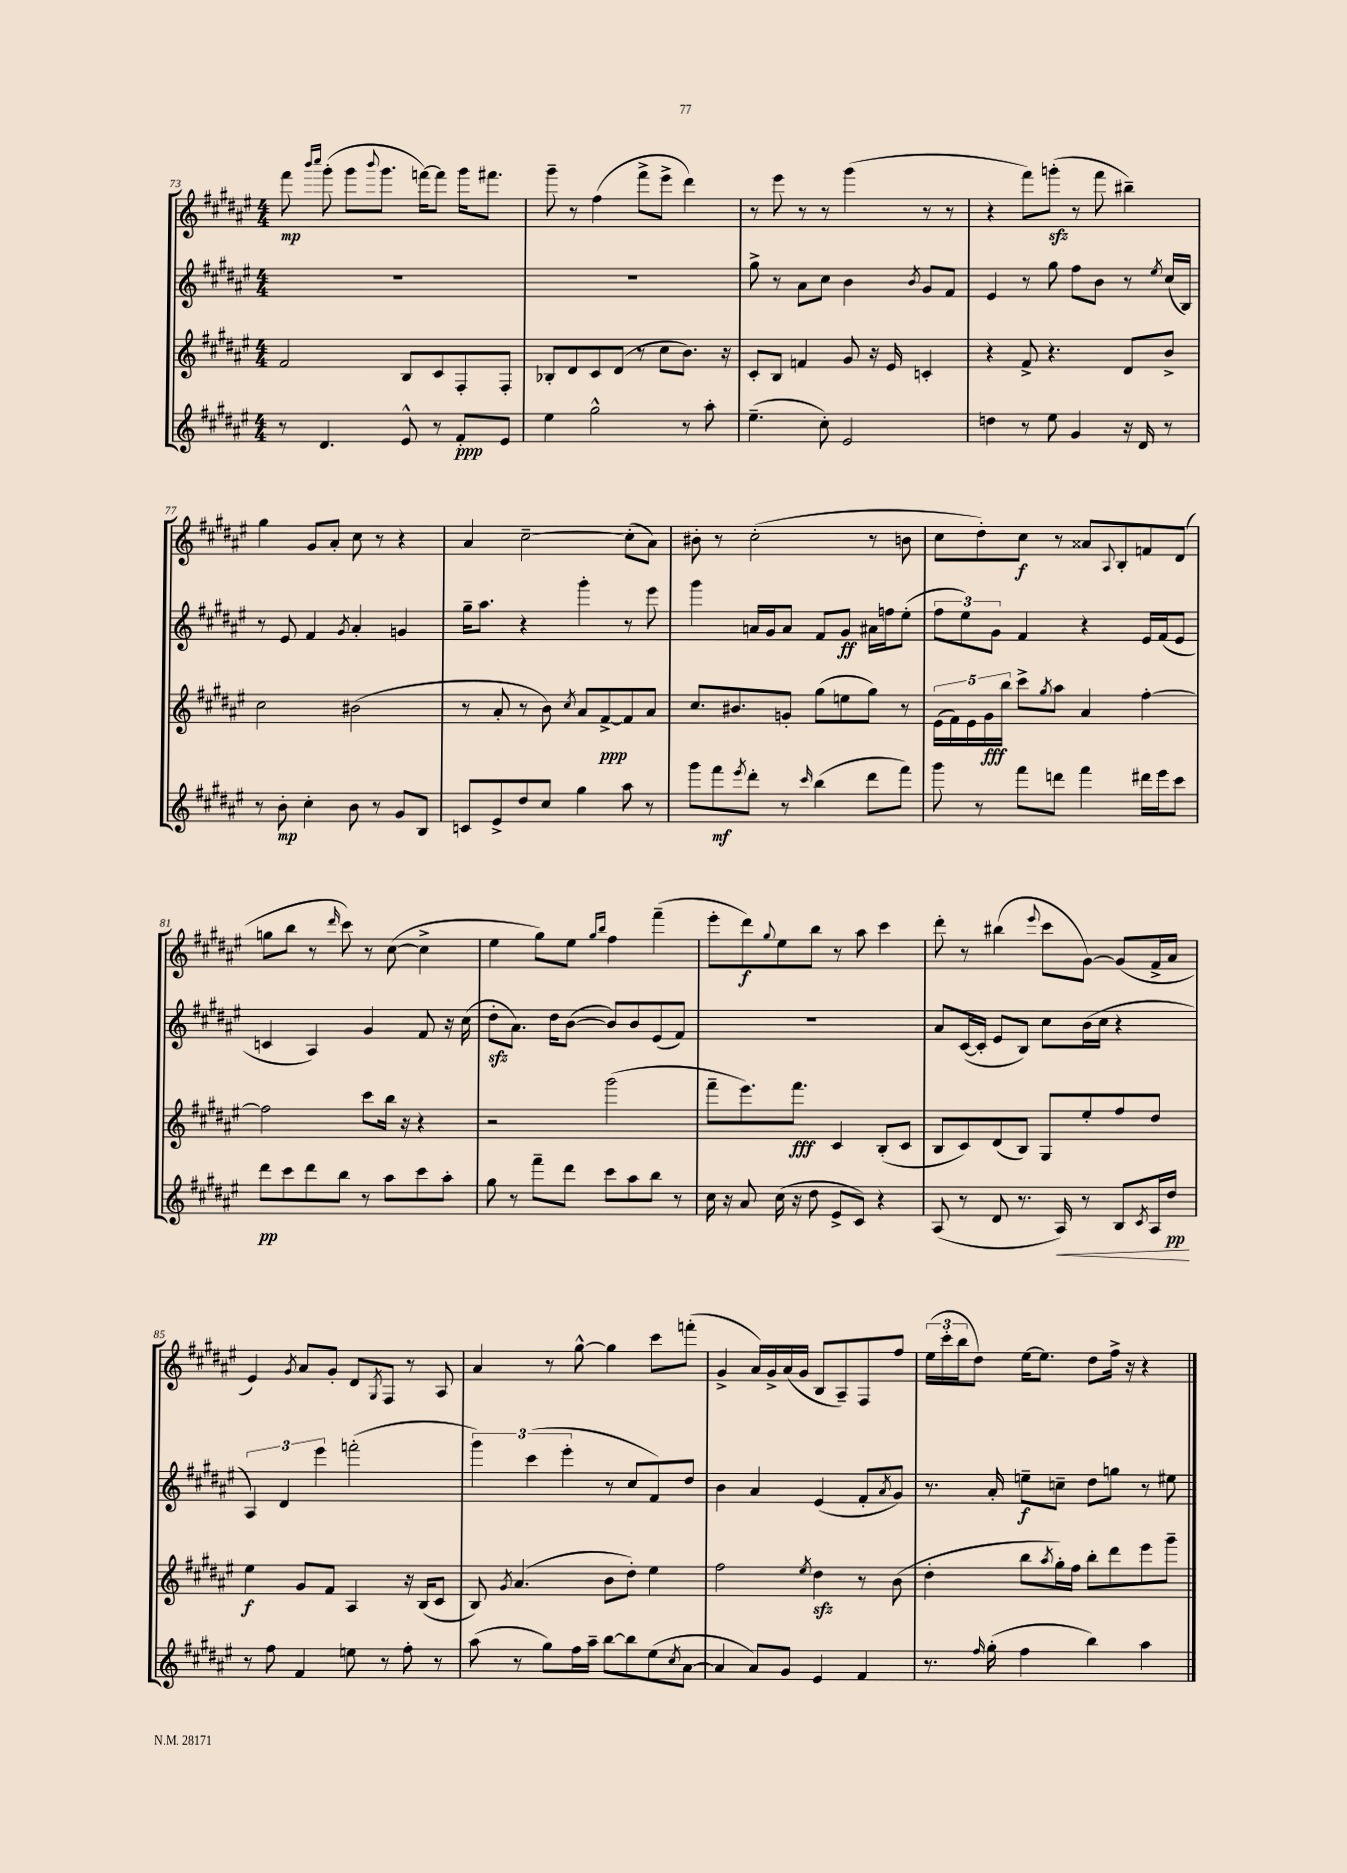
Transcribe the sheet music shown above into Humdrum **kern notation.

**kern	**kern	**kern	**kern
*staff4	*staff3	*staff2	*staff1
*clefG2	*clefG2	*clefG2	*clefG2
*k[f#c#g#d#a#e#]	*k[f#c#g#d#a#e#]	*k[f#c#g#d#a#e#]	*k[f#c#g#d#a#e#]
*M4/4	*M4/4	*M4/4	*M4/4
8r	2f#	1r	8fff#
.	.	.	16qqbbb
.	.	.	16qqcccc#
4.d#	.	.	(8ggg#'
.	.	.	8ggg#
.	.	.	8qqbbb
.	.	.	8.ggg#
8e#^^	8B	.	.
.	.	.	[16fff)
8r	8c#	.	8fff]
8f#'	8F#'	.	16ggg#
.	.	.	8.fff#
8e#	8F#'	.	.
=	=	=	=
4ee#	8B-'	1r	8ggg#~
.	8d#	.	8r
2gg#^^	8c#	.	(4ff#
.	(8d#	.	.
.	8r	.	8fff#^
.	8cc#	.	8eee#^
8r	8.b)	.	4ddd#)
8aa#'	.	.	.
.	16r	.	.
=	=	=	=
(4.ee#~	8c#'	8gg#^	8r
.	8B	8r	8eee#
.	4f	8a#	8r
8cc#')	.	8cc#	8r
2e#	8g#	4b	(4ggg#
.	16r	.	.
.	16e#	.	.
.	.	8qb	.
.	4c'	8g#	8r
.	.	8f#	8r
=	=	=	=
4dd	4r	4e#	4r
8r	8f#^	8r	8fff#)
8ee#	4.r	8gg#	(8ggg'
4g#	.	8ff#	8r
.	.	8b	8fff#
16r	8d#	8r	4bb#~)
16d#	.	.	.
.	.	8qee#	.
8r	8b^	(16cc#	.
.	.	16B)	.
=	=	=	=
8r	2cc#	8r	4gg#
8b'	.	8e#	.
4cc#'	.	4f#	8g#
.	.	.	8a#'
.	.	8qg#	.
8b	(2b#	4a#'	8cc#
8r	.	.	8r
8g#	.	4g	4r
8B	.	.	.
=	=	=	=
8c	8r	16gg#~	4a#
.	.	8.aa#	.
8e#^	8a#'	.	.
8dd#	8r	4r	[2cc#~
8cc#	8b)	.	.
.	8qcc#	.	.
4gg#	8a#	4ggg#'	.
.	[8f#^	.	.
8aa#	8f#]	8r	(8cc#']
8r	8a#	8eee#	8a#)
=	=	=	=
8ggg#	8.cc#	4ggg#	8b#'
8fff#	.	.	8r
.	8.b#	.	.
8qeee#	.	.	.
8ddd#'	.	16a	(2cc#'
.	.	16g#	.
8r	8g'	8a	.
16qqccc#	.	.	.
(4bb	(8gg#	8f#	.
.	8ee	8g#	.
8ddd#	8gg#)	16a#	8r
.	.	16ff	.
8fff#)	8r	(8ee#'	8b
=	=	=	=
8ggg#	(20e#	12ff#	8cc#
.	20f#)	.	.
.	.	12ee#)	.
.	20e#	.	.
8r	.	.	8dd#')
.	20g#	.	.
.	.	12g#	.
.	20bb	.	.
8fff#	8ccc#^	4f#	8cc#
.	8qgg#	.	.
8ddd	8aa#	.	8r
4fff#	4a#	4r	8a##
.	.	.	8qqA#
.	.	.	8B'
16ddd#	[4ff#'	16e#	8f
16eee#	.	(16f#	.
8ccc#	.	8e#	(8d#
=	=	=	=
8ddd#	2ff#]	4c	8gg
8ccc#	.	.	8bb
8ddd#	.	4A#)	8r
.	.	.	16qqddd#
8bb	.	.	8ccc#)
8r	8ccc#	4g#	8r
8aa#	16bb	.	([8cc#
.	16r	.	.
8ccc#	4r	8f#	4cc#^]
8aa#'	.	16r	.
.	.	(16cc#	.
=	=	=	=
8gg#	2r	8dd#'	4ee#
8r	.	8.a#)	.
8fff#~	.	.	8gg#)
.	.	16dd#	.
8ddd#	.	([8b	8ee#
.	.	.	16qqgg#
.	.	.	16qqbb
8ccc#	(2ggg#	8b])	4ff#
8aa#	.	8b	.
8bb	.	(8e#	(4fff#~
8r	.	8f#)	.
=	=	=	=
16cc#	8fff#~	1r	8eee#'
16r	.	.	.
8a#	8.eee#)	.	8ddd#)
.	.	.	8qqgg#
(16cc#	.	.	8ee#
16r	8.fff#	.	.
8dd#	.	.	8bb
8e#^	4c#	.	8r
8c#)	.	.	8aa#
4r	(8B'	.	4ccc#
.	8c#	.	.
=	=	=	=
(8A#	8B	8a#	8ddd#'
8r	8c#)	([16c#	8r
.	.	16c#']	.
8d#	(8d#	8e#	(4bb#
8.r	8B)	8B)	.
.	.	.	8qqeee#
.	8G#	8cc#	8ccc#
16A#)	.	.	.
8r	8ee#'	(16b	[8g#)
.	.	16cc#	.
8B	8ff#	4r	(8g#]
8qc#	.	.	.
16A#	8dd#	.	16f#^
16dd#	.	.	16a#
=	=	=	=
8r	4ee#	6A#)	4e#)
8ff#	.	.	.
.	.	6d#	.
.	.	.	8qg#
4f#	8g#	.	8a#
.	.	6eee#	.
.	8f#	.	8g#'
8ee	4A#	(2fff'	8d#
.	.	.	8qG#
8r	.	.	8F#
8ff#'	16r	.	8r
.	(16B	.	.
8r	8c#	.	8A#
=	=	=	=
(8aa#	8B)	6ggg#)	4a#
.	8qg#	.	.
8r	(4.a#	.	.
.	.	(6ccc#	.
8gg#)	.	.	8r
.	.	6eee#'	.
16ff#	.	.	[8gg#^^
16aa#~	.	.	.
[8bb	8b	8r	4gg#]
8bb]	8dd#')	8cc#	.
(8ee#	4ee#	8f#)	8ccc#
8qcc#	.	.	.
[8a#	.	8dd#	(8fff'
=	=	=	=
4a#]	2ff#	4b	4g#^
8a#)	.	4a#	16a#)
.	.	.	16g#^
8g#	.	.	(16a#
.	.	.	16g#
.	8qee#	.	.
4e#	4dd#	(4e#	8B
.	.	.	8A#~)
4f#	8r	8f#'	8F#
.	.	8qa#	.
.	(8b	8g#)	8ff#
=	=	=	=
8.r	4dd#'	8.r	(24ee#
.	.	.	24ccc#'
.	.	.	24bb
.	.	.	8dd#)
16qqff#	.	.	.
(16gg#'	.	16a#'	.
4ff#	8bb	8ee~	[16ee#
.	.	.	8.ee#]
.	8qaa#	.	.
.	16gg#')	8cc~	.
.	16ff#	.	.
4bb)	8bb'	8dd#	8dd#
.	8ddd#	8gg	16ff#^
.	.	.	16r
4aa#	8eee#	8r	4r
.	8ggg#~	8ee#	.
==	==	==	==
*-	*-	*-	*-
